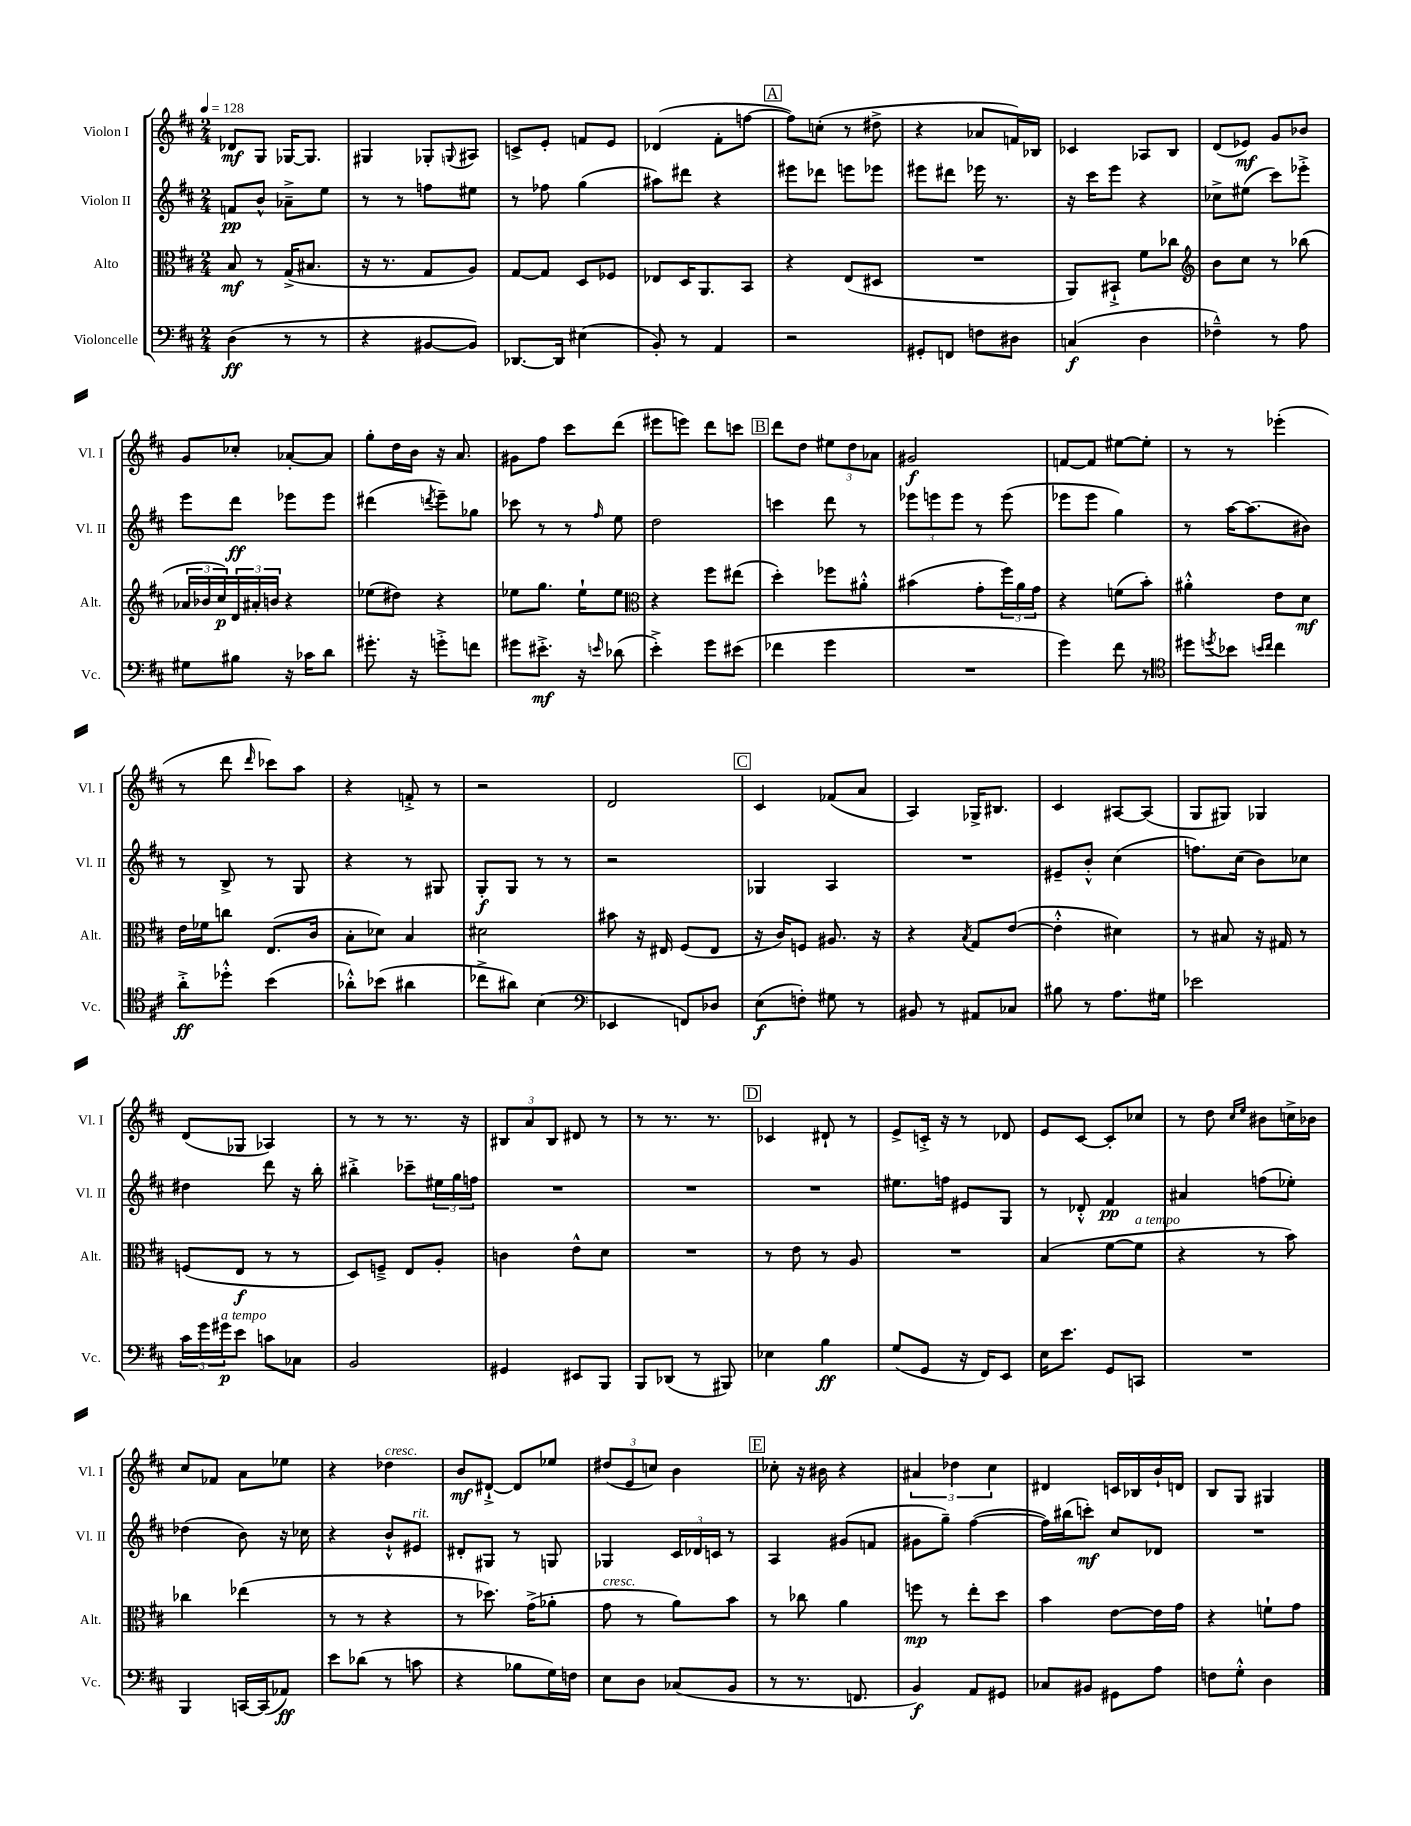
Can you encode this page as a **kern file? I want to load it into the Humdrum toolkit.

**kern	**dynam	**kern	**dynam	**kern	**dynam	**kern	**dynam
*part4	*part4	*part3	*part3	*part2	*part2	*part1	*part1
*staff4	*staff4	*staff3	*staff3	*staff2	*staff2	*staff1	*staff1
*I"Violoncelle	*	*I"Alto	*	*I"Violon II	*	*I"Violon I	*
*I'Vc.	*	*I'Alt.	*	*I'Vl. II	*	*I'Vl. I	*
*clefF4	*	*clefC3	*	*clefG2	*	*clefG2	*
*k[f#c#]	*	*k[f#c#]	*	*k[f#c#]	*	*k[f#c#]	*
*M2/4	*	*M2/4	*	*M2/4	*	*M2/4	*
*MM128	*	*MM128	*	*MM128	*	*MM128	*
=1	=1	=1	=1	=1	=1	=1	=1
(4D\	ff	8B/	mf	8fn/L	pp	8d-X/L	mf
.	.	8r	.	8b^^/J	.	8G/J	.
8r	.	(16G^/KL	.	8a-X~^\L	.	[16G-X/KL	.
.	.	8.B#X/J	.	.	.	8.G-/J]	.
8r	.	.	.	8ee\J	.	.	.
=2	=2	=2	=2	=2	=2	=2	=2
4r	.	16r	.	8r	.	4G#X/	.
.	.	8.r	.	.	.	.	.
.	.	.	.	8r	.	.	.
[8BB#X/L	.	8G/L	.	8ffn\L	.	8G-X'/L	.
.	.	.	.	.	.	8qqGn/	.
8BB#/J])	.	8A/J)	.	8ee#X\J	.	8A#X/J	.
=3	=3	=3	=3	=3	=3	=3	=3
[8.DD-X/L	.	[8G/L	.	8r	.	8cn^/L	.
.	.	8G/J]	.	8ff-X\	.	8e'/J	.
16DD-/Jk]	.	.	.	.	.	.	.
(4E#X\	.	8D/L	.	(4gg\	.	8fn/L	.
.	.	8F-X/J	.	.	.	8e/J	.
=4	=4	=4	=4	=4	=4	=4	=4
8BB'/)	.	8E-X/L	.	8aa#X\L)	.	(4d-X/	.
8r	.	16D/K	.	8ddd#X\J	.	.	.
.	.	8.AA/	.	.	.	.	.
4AA/	.	.	.	4r	.	8f#'\L	.
.	.	8BB/J	.	.	.	[8ffn\J	.
!!LO:REH:place=s1:t=A
=5	=5	=5	=5	=5	=5	=5	=5
2r	.	4r	.	8eee#X\L	.	8ff\L])	.
.	.	.	.	8ddd-X\J	.	(8ccn'\J	.
.	.	(8E/L	.	8eeen\L	.	8r	.
.	.	8D#X/J	.	8eee-X\J	.	8dd#X^\	.
=6	=6	=6	=6	=6	=6	=6	=6
8GG#X'/L	.	2r	.	8eee#X\L	.	4r	.
8FFn/J	.	.	.	8ddd#X\J	.	.	.
8Fn\L	.	.	.	16eee-X\	.	8a-X/L	.
.	.	.	.	8.r	.	.	.
8D#X\J	.	.	.	.	.	16fn/L)	.
.	.	.	.	.	.	16B-X/JJ	.
=7	=7	=7	=7	=7	=7	=7	=7
(4Cn/	f	8AA/L)	.	16r	.	4c-X/	.
.	.	.	.	16ccc#\KL	.	.	.
.	.	8BB#X`^/J	.	8eee\J	.	.	.
4D\	.	8f#\L	.	4r	.	8A-X/L	.
.	.	8cc-X\J	.	.	.	8B/J	.
=8	=8	=8	=8	=8	=8	=8	=8
*	*	*clefG2	*	*	*	*	*
4F-X~^^\)	.	8b\L	.	8cc-X^\L	.	(8d/L	.
.	.	8cc#\J	.	(8ee#X\J	.	8e-X/J)	mf
8r	.	8r	.	8ccc#\L)	.	8g/L	.
8A\	.	(8bb-X\	.	8eee-X'^\J	.	8b-X/J	.
!!LO:LB:g=z
=9	=9	=9	=9	=9	=9	=9	=9
8G#X\L	.	24a-X/LL	.	8eee\L	.	8g/L	.
.	.	24b-X/	.	.	.	.	.
.	.	24cc#/)	p	.	.	.	.
8B#X\J	.	24d/	.	8ddd\J	ff	8cc-X'/J	.
.	.	24a#X'/	.	.	.	.	.
.	.	24bn/JJ	.	.	.	.	.
16r	.	4r	.	8eee-X\L	.	[8a-X'/L	.
16c-X\KL	.	.	.	.	.	.	.
8d\J	.	.	.	8eee-\J	.	8a-/J]	.
=10	=10	=10	=10	=10	=10	=10	=10
8.g#X'\	.	(8ee-X\L	.	(4ddd#X\	.	8gg'\L	.
.	.	8dd#X\J)	.	.	.	16dd\L	.
16r	.	.	.	.	.	16b\JJ	.
.	.	.	.	8qdddn/	.	.	.
8gn'^\L	.	4r	.	8eee~\L)	.	16r	.
.	.	.	.	.	.	8.a/	.
8fn\J	.	.	.	8gg-X\J	.	.	.
=11	=11	=11	=11	=11	=11	=11	=11
8g#X\L	.	8ee-X\L	.	8ccc-X\	.	8g#X\L	.
8.e#X'^\J	mf	8.gg\J	.	8r	.	8ff#\J	.
.	.	.	.	8r	.	8ccc#\L	.
16r	.	16ee-`\KL	.	.	.	.	.
16qqen/	.	.	.	16qqff#/	.	.	.
(8d-X\	.	8ee-\J	.	8ee\	.	(8ddd\J	.
=12	=12	=12	=12	=12	=12	=12	=12
*	*	*clefC3	*	*	*	*	*
4e'^\)	.	4r	.	2dd\	.	8eee#X\L	.
.	.	.	.	.	.	8eeen\J)	.
8g\L	.	8ff#\L	.	.	.	8ddd\L	.
(8e#X\J	.	(8ee#X\J	.	.	.	8cccn\J	.
!!LO:REH:place=s1:t=B
=13	=13	=13	=13	=13	=13	=13	=13
4f-X\	.	4dd'\)	.	4cccn\	.	8ddd\L	.
.	.	.	.	.	.	8dd\J	.
4g\	.	8ff-X\L	.	8ddd\	.	12ee#X\L	.
.	.	.	.	.	.	12dd\	.
.	.	8a#X'^^\J	.	8r	.	.	.
.	.	.	.	.	.	12a-X\J	.
=14	=14	=14	=14	=14	=14	=14	=14
2r	.	(4b#X\	.	12eee-X\L	.	2g#X/	f
.	.	.	.	12eeen\	.	.	.
.	.	.	.	12eee\J	.	.	.
.	.	8g'\L	.	8r	.	.	.
.	.	24ff#\L)	.	(8eee\	.	.	.
.	.	24a\	.	.	.	.	.
.	.	24g\JJ	.	.	.	.	.
=15	=15	=15	=15	=15	=15	=15	=15
4g\)	.	4r	.	8eee-X\L	.	[8fn/L	.
.	.	.	.	8eee-\J	.	8f/J]	.
8f#\	.	(8fn\L	.	4gg\)	.	[8ee#X\L	.
8r	.	8b'\J)	.	.	.	8ee#'\J]	.
=16	=16	=16	=16	=16	=16	=16	=16
*clefC4	*	*	*	*	*	*	*
8dd#X\L	.	4a#X'^^\	.	8r	.	8r	.
8qddn/	.	.	.	.	.	.	.
8b-X\J	.	.	.	[16aa\KL	.	8r	.
.	.	.	.	(8.aa\]	.	.	.
16qqbn/LL	.	.	.	.	.	.	.
16qqcc#/JJ	.	.	.	.	.	.	.
4cc#\	.	8e\L	.	.	.	(4eee-X'\	.
.	.	8d\J	mf	8b#X\J)	.	.	.
!!LO:LB:g=z
=17	=17	=17	=17	=17	=17	=17	=17
8a'^\L	ff	16e\LL	.	8r	.	8r	.
.	.	16f-X\J	.	.	.	.	.
8dd-X'^^\J	.	8ccn\J	.	8B^/	.	8ddd\	.
.	.	.	.	.	.	16qqddd/	.
(4b\	.	(8.E/L	.	8r	.	8ccc-X\L)	.
.	.	.	.	8G/	.	8aa\J	.
.	.	16c#/Jk	.	.	.	.	.
=18	=18	=18	=18	=18	=18	=18	=18
8a-X'^^\L)	.	8B'\L	.	4r	.	4r	.
(8b-X\J	.	8d-X\J)	.	.	.	.	.
4a#X\	.	4B/	.	8r	.	8fn'^/	.
.	.	.	.	8G#X/	.	8r	.
=19	=19	=19	=19	=19	=19	=19	=19
8cc-X^\L	.	2d#X\	.	8G'/L	f	2r	.
8a#X\J)	.	.	.	8G/J	.	.	.
(4B\	.	.	.	8r	.	.	.
.	.	.	.	8r	.	.	.
=20	=20	=20	=20	=20	=20	=20	=20
*clefF4	*	*	*	*	*	*	*
4EE-X/	.	8b#X\	.	2r	.	2d/	.
.	.	16r	.	.	.	.	.
.	.	16E#X/	.	.	.	.	.
8FFn/L)	.	(8F#/L	.	.	.	.	.
8D-X/J	.	8E#/J	.	.	.	.	.
!!LO:REH:place=s1:t=C
=21	=21	=21	=21	=21	=21	=21	=21
(8E\L	f	16r	.	4G-X/	.	4c#/	.
.	.	16c#/KL)	.	.	.	.	.
8Fn'\J)	.	8Fn/J	.	.	.	.	.
8G#X\	.	8.A#X/	.	4A/	.	(8f-X/L	.
8r	.	.	.	.	.	8a/J	.
.	.	16r	.	.	.	.	.
=22	=22	=22	=22	=22	=22	=22	=22
8BB#X/	.	4r	.	2r	.	4A/)	.
8r	.	.	.	.	.	.	.
.	.	8qB/	.	.	.	.	.
8AA#X/L	.	8G/L	.	.	.	16G-X^/KL	.
.	.	.	.	.	.	8.B#X/J	.
8C-X/J	.	([8e/J	.	.	.	.	.
=23	=23	=23	=23	=23	=23	=23	=23
8B#X\	.	4e'^^\]	.	8e#X~/L	.	4c#/	.
8r	.	.	.	8b'^^/J	.	.	.
8.A\L	.	4d#X\)	.	(4cc#\	.	[8A#X/L	.
.	.	.	.	.	.	(8A#/J]	.
16G#X\Jk	.	.	.	.	.	.	.
=24	=24	=24	=24	=24	=24	=24	=24
2e-X\	.	8r	.	8.ffn\L)	.	8G/L	.
.	.	8B#X/	.	.	.	8G#X/J)	.
.	.	.	.	(16cc#\Jk	.	.	.
.	.	16r	.	8b\L)	.	4G-X/	.
.	.	16G#X/	.	.	.	.	.
.	.	8r	.	8cc-X\J	.	.	.
!!LO:LB:g=z
=25	=25	=25	=25	=25	=25	=25	=25
24c#\LL	.	(8Fn/L	.	4dd#X\	.	(8d/L	.
24g\	.	.	.	.	.	.	.
!LO:TX:a:i:t=a tempo	!	!	!	!	!	!	!
24g#X\J	p	.	.	.	.	.	.
8e\J	.	8E/J	f	.	.	8G-X/J	.
8cn\L	.	8r	.	8ddd\	.	4A-X/)	.
8C-X\J	.	8r	.	16r	.	.	.
.	.	.	.	16bb'\	.	.	.
=26	=26	=26	=26	=26	=26	=26	=26
2BB/	.	8D/L)	.	4bb#X'^\	.	8r	.
.	.	8Fn~^/J	.	.	.	8r	.
.	.	8E/L	.	8ccc-X~\L	.	8.r	.
.	.	8A'/J	.	24ee#X\L	.	.	.
.	.	.	.	24gg\	.	.	.
.	.	.	.	.	.	16r	.
.	.	.	.	24ffn\JJ	.	.	.
=27	=27	=27	=27	=27	=27	=27	=27
4GG#X/	.	4cn\	.	2r	.	12B#X/L	.
.	.	.	.	.	.	12a/	.
.	.	.	.	.	.	12B#/J	.
8EE#X/L	.	8e^^\L	.	.	.	8d#X/	.
8BBB/J	.	8d\J	.	.	.	8r	.
=28	=28	=28	=28	=28	=28	=28	=28
8BBB/L	.	2r	.	2r	.	8r	.
(8DD-X/J	.	.	.	.	.	8.r	.
8r	.	.	.	.	.	.	.
.	.	.	.	.	.	8.r	.
8BBB#X/)	.	.	.	.	.	.	.
!!LO:REH:place=s1:t=D
=29	=29	=29	=29	=29	=29	=29	=29
4E-X\	.	8r	.	2r	.	4c-X/	.
.	.	8e\	.	.	.	.	.
4B\	ff	8r	.	.	.	8d#X`/	.
.	.	8A/	.	.	.	8r	.
=30	=30	=30	=30	=30	=30	=30	=30
(8G/L	.	2r	.	8.ee#X\L	.	8e^/L	.
8GG/J	.	.	.	.	.	16cn'^/Jk	.
.	.	.	.	16ffn\Jk	.	16r	.
16r	.	.	.	8e#X/L	.	8r	.
16FF#/KL)	.	.	.	.	.	.	.
8EE/J	.	.	.	8G/J	.	8d-X/	.
=31	=31	=31	=31	=31	=31	=31	=31
16E\KL	.	(4B/	.	8r	.	8e/L	.
8.e\J	.	.	.	.	.	.	.
.	.	.	.	8d-X'^^/	.	[8c#/J	.
8GG/L	.	[8f#\L	.	4f#/	pp	8c#'/L]	.
!	!	!LO:TX:a:i:t=a tempo	!	!	!	!	!
8CCn/J	.	8f#\J]	.	.	.	8cc-X/J	.
=32	=32	=32	=32	=32	=32	=32	=32
2r	.	4r	.	4a#X/	.	8r	.
.	.	.	.	.	.	8dd\	.
.	.	.	.	.	.	16qqcc#/LL	.
.	.	.	.	.	.	16qqee/JJ	.
.	.	8r	.	(8ffn\L	.	8b#X\L	.
.	.	8b\)	.	8ee-X'\J)	.	16ccn^\L	.
.	.	.	.	.	.	16b-X\JJ	.
!!LO:LB:g=z
=33	=33	=33	=33	=33	=33	=33	=33
4BBB/	.	4cc-X\	.	(4dd-X\	.	8cc#/L	.
.	.	.	.	.	.	8f-X/J	.
[16CCn/LL	.	(4ee-X\	.	8b\)	.	8a\L	.
(16CC/J]	.	.	.	.	.	.	.
8AA-X/J)	ff	.	.	16r	.	8ee-X\J	.
.	.	.	.	16cc-X\	.	.	.
=34	=34	=34	=34	=34	=34	=34	=34
8e\L	.	8r	.	4r	.	4r	.
(8d-X\J	.	8r	.	.	.	.	.
!	!	!	!	!	!	!LO:TX:a:i:t=cresc.	!
8r	.	4r	.	8b`^^/L	.	4dd-X\	.
!	!	!	!	!LO:TX:a:i:t=rit.	!	!	!
8cn\	.	.	.	8e#X/J	.	.	.
=35	=35	=35	=35	=35	=35	=35	=35
4r	.	8r	.	8d#X'/L	.	8b/L	mf
.	.	8.dd-X\)	.	8G#X/J	.	[8d#X`^/J	.
8B-X\L	.	.	.	8r	.	8d#/L]	.
.	.	(16g^\KL	.	.	.	.	.
16G\L)	.	8a-X'\J	.	8Gn/	.	8ee-X/J	.
16Fn\JJ	.	.	.	.	.	.	.
=36	=36	=36	=36	=36	=36	=36	=36
!	!	!LO:TX:a:i:t=cresc.	!	!	!	!	!
8E\L	.	8g\	.	4G-X/	.	(12dd#X/L	.
.	.	.	.	.	.	12e/	.
8D\J	.	8r	.	.	.	.	.
.	.	.	.	.	.	12ccn/J)	.
(8C-X/L	.	8a\L)	.	24c#/LL	.	4b\	.
.	.	.	.	24d-X/	.	.	.
.	.	.	.	24cn/JJ	.	.	.
8BB/J	.	8b\J	.	8r	.	.	.
!!LO:REH:place=s1:t=E
=37	=37	=37	=37	=37	=37	=37	=37
8r	.	8r	.	4A/	.	8cc-X'\	.
8.r	.	8cc-X\	.	.	.	16r	.
.	.	.	.	.	.	16b#X\	.
.	.	4a\	.	(8g#X/L	.	4r	.
8.FFn/	.	.	.	.	.	.	.
.	.	.	.	8fn/J	.	.	.
=38	=38	=38	=38	=38	=38	=38	=38
4BB/)	f	8ffn\	mp	8g#X\L	.	6a#X/	.
.	.	8r	.	8gg~\J)	.	.	.
.	.	.	.	.	.	6dd-X\	.
8AA/L	.	8ee'\L	.	([4ff#\	.	.	.
.	.	.	.	.	.	6cc#\	.
8GG#X/J	.	8dd\J	.	.	.	.	.
=39	=39	=39	=39	=39	=39	=39	=39
8C-X/L	.	4b\	.	16ff#\LL])	.	4d#X/	.
.	.	.	.	(16bb#X\J	.	.	.
8BB#X/J	.	.	.	8cccn'\J)	mf	.	.
8GG#X\L	.	[8e\L	.	8cc#/L	.	16cn/LL	.
.	.	.	.	.	.	16B-X/	.
8A\J	.	16e\L]	.	8d-X/J	.	16b`/	.
.	.	16g\JJ	.	.	.	16dn/JJ	.
=40	=40	=40	=40	=40	=40	=40	=40
8Fn\L	.	4r	.	2r	.	8B/L	.
8G'^^\J	.	.	.	.	.	8G/J	.
4D\	.	8fn`\L	.	.	.	4G#X/	.
.	.	8g\J	.	.	.	.	.
==	==	==	==	==	==	==	==
*-	*-	*-	*-	*-	*-	*-	*-
